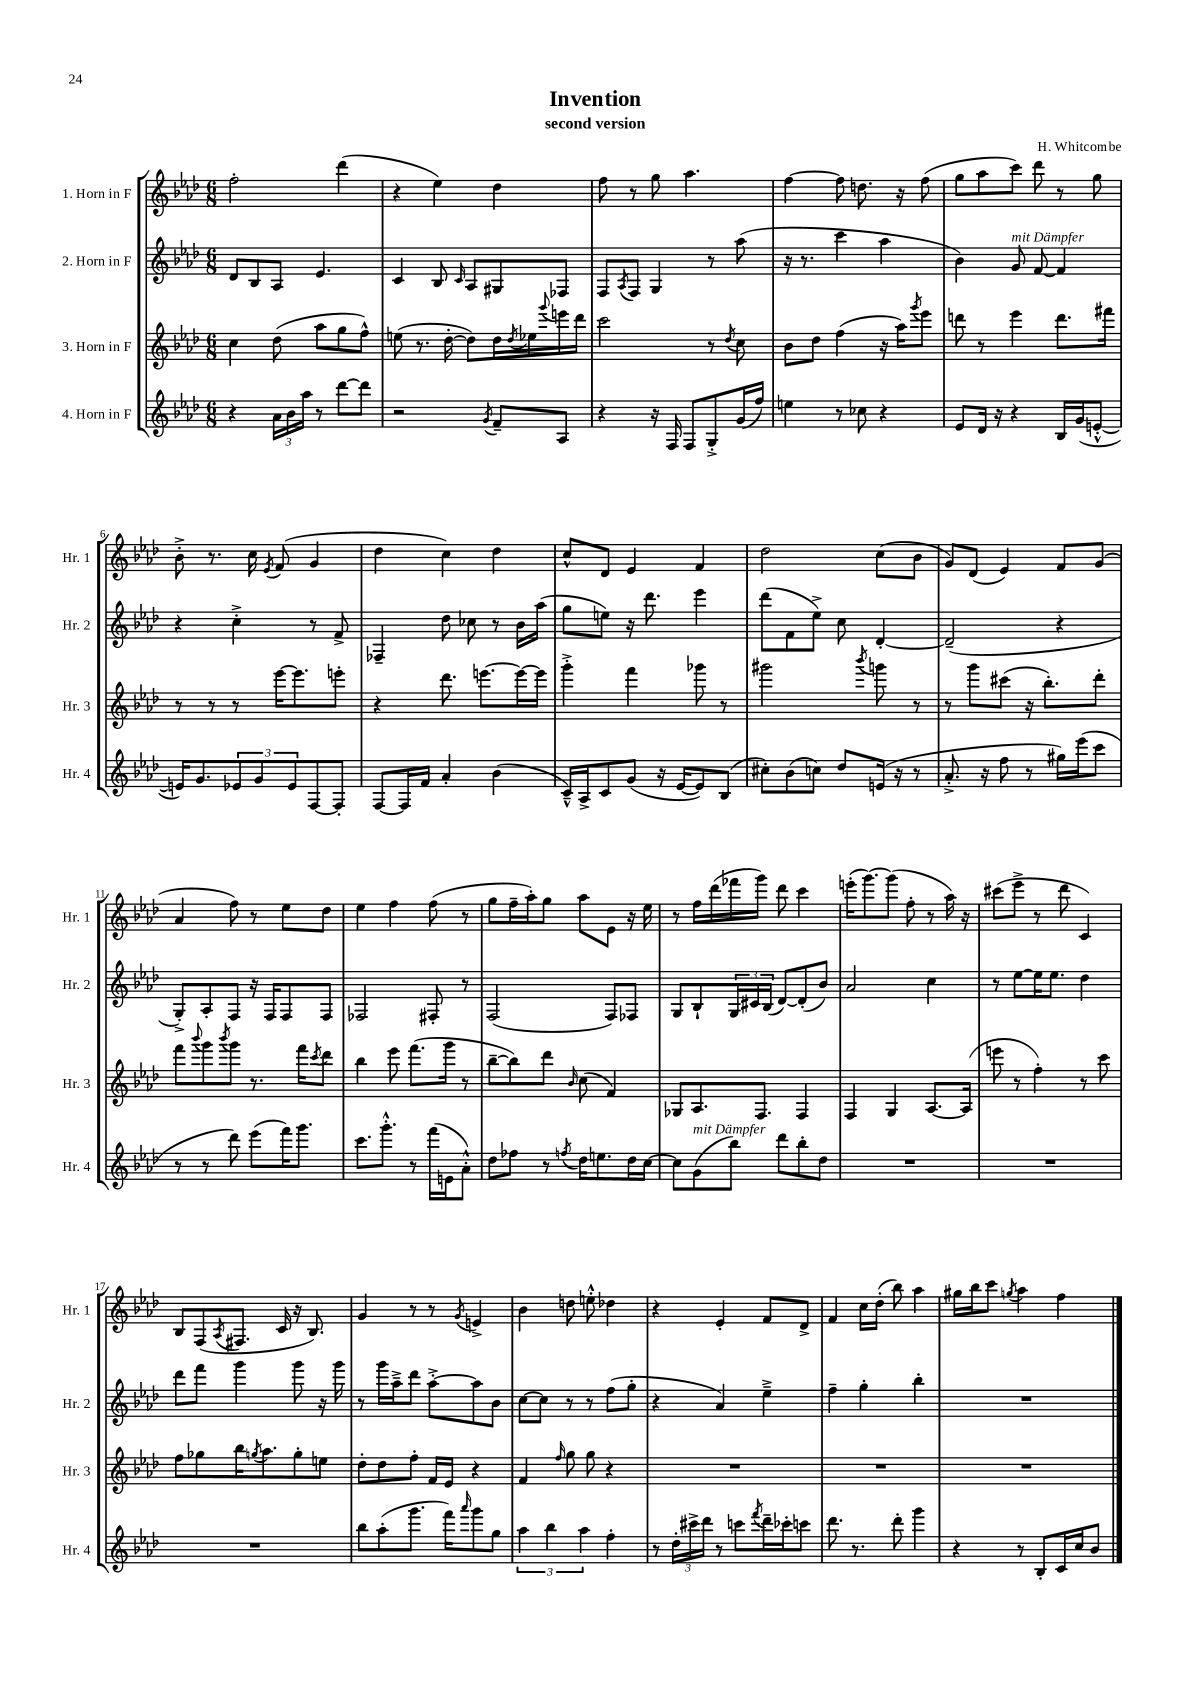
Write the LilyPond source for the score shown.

\header { title = "Invention" composer = "H. Whitcombe" subtitle = "second version" }
<<
\new StaffGroup <<
\new Staff = "s0" \with { instrumentName = "1. Horn in F" shortInstrumentName = "Hr. 1" } {
    \clef treble \key aes \major \numericTimeSignature \time 6/8
    f''2-. des'''4( |
    r4 ees''4) des''4 |
    f''8 r8 g''8 aes''4. |
    f''4~ f''8 d''8. r16 f''8( |
    g''8 aes''8 c'''8) des'''8 r8 g''8 |
    bes'8-.-> r8. c''16 \acciaccatura { ees'8 } f'8( g'4 |
    des''4 c''4) des''4 |
    c''8-^ des'8 ees'4 f'4 |
    des''2 c''8( bes'8 |
    g'8) des'8( ees'4) f'8 g'8( |
    aes'4 f''8) r8 ees''8 des''8 |
    ees''4 f''4 f''8( r8 |
    g''8 f''16-- aes''16-.) g''8 aes''8 ees'8 r16 ees''16 |
    r8 f''16 des'''16( fes'''16 g'''16) des'''8 c'''4 |
    e'''16-.( g'''8.~) g'''8( f''8-. r8 aes''16) r16 |
    cis'''8( ees'''8-> r8 des'''8 c'4) |
    bes8 f8( \acciaccatura { aes8 } fis8. c'16 r16 bes8.) |
    g'4 r8 r8 \acciaccatura { g'8 } e'4-> |
    bes'4 d''8 e''8-.-^ des''4 |
    r4 ees'4-. f'8 des'8-> |
    f'4 c''16 des''16-.( bes''8) aes''4 |
    gis''16 bes''16 c'''8 \acciaccatura { g''8 } aes''4 f''4 \bar "|." |
}
\new Staff = "s1" \with { instrumentName = "2. Horn in F" shortInstrumentName = "Hr. 2" } {
    \clef treble \key aes \major \numericTimeSignature \time 6/8
    des'8 bes8 aes8 ees'4. |
    c'4 bes8 \grace { c'16 } aes8 gis8 fes8 |
    f8 \acciaccatura { aes8 } f8 g4 r8 aes''8( |
    r16 r8. c'''4 aes''4 |
    bes'4) g'8^\markup { \italic "mit Dämpfer" } f'8~ f'4 |
    r4 c''4-.-> r8 f'8-> |
    fes4-- des''8 ces''8 r8 bes'16 aes''16( |
    g''8 e''8) r16 des'''8. ees'''4 |
    des'''8( f'8 ees''8->) c''8 des'4~-. |
    des'2--( r4 |
    g8-.->) aes8-. f8 r16 f16 f8 f8 |
    fes2 fis8-. r8 |
    f2( f8) fes8 |
    g8 bes8-! \tuplet 3/2 { g16 cis'16 bes16( } des'8~) des'8-.( bes'8) |
    aes'2 c''4 |
    r8 ees''8~ ees''16 ees''8. des''4 |
    des'''8 f'''8 g'''4 g'''8 r16 g'''16 |
    r8 g'''16 aes''16---> des'''8 aes''8~-.-> aes''8 bes'8 |
    c''8~ c''8 r8 r8 f''8( g''8-. |
    r4 aes'4) ees''4---> |
    f''4-- g''4-. bes''4-. |
    R2. \bar "|." |
}
\new Staff = "s2" \with { instrumentName = "3. Horn in F" shortInstrumentName = "Hr. 3" } {
    \clef treble \key aes \major \numericTimeSignature \time 6/8
    c''4 des''8( aes''8 g''8 f''8-^) |
    e''8( r8. des''16~-. des''8) des''16 \acciaccatura { des''8 } ees''16 \appoggiatura { g'''8 } e'''16 des'''16 |
    c'''2 r8 \acciaccatura { des''8 } c''8 |
    bes'8 des''8 f''4( r16 aes''16) \acciaccatura { g'''8 } ees'''8 |
    d'''8 r8 ees'''4 d'''8. fis'''16 |
    r8 r8 r8 ees'''16~ ees'''8. e'''8-. |
    r4 des'''8. e'''8.~ e'''16~ e'''16 |
    g'''4-.-> f'''4 ges'''8 r8 |
    gis'''2 \acciaccatura { bes'''8 } g'''8 r8 |
    r8 g'''8 cis'''8( r16 bes''8.-.) des'''8-. |
    f'''8 \appoggiatura { bes'''8 } g'''8 \acciaccatura { bes'''8 } g'''8 r8. f'''16 \acciaccatura { c'''8 } des'''8 |
    bes''4 ees'''8 f'''8.( g'''16 r8 |
    bes''8~-- bes''8) des'''8 \grace { bes'16 } c''8( f'4) |
    ges8 aes8. f8. f4 |
    f4 g4 aes8.~ aes16( |
    e'''8 r8 f''4-.) r8 c'''8 |
    f''8 ges''8 bes''16 \acciaccatura { g''8 } aes''8. g''8-. e''8 |
    des''8-. des''8 f''8-. f'16 ees'16 r4 |
    f'4 \grace { f''16 } g''8 g''8 r4 |
    R2. |
    R2. |
    R2. \bar "|." |
}
\new Staff = "s3" \with { instrumentName = "4. Horn in F" shortInstrumentName = "Hr. 4" } {
    \clef treble \key aes \major \numericTimeSignature \time 6/8
    r4 \tuplet 3/2 { aes'16 bes'16 aes''16 } r8 des'''8~ des'''8 |
    r2 \acciaccatura { g'8 } f'8-- aes8 |
    r4 r16 f16 f8 g8-.-> g'16( f''16) |
    e''4 r8 ces''8 r4 |
    ees'8 des'16 r16 r4 bes16 g'16( e'8~-.-^ |
    e'16) g'8. \tuplet 3/2 { ees'8 g'8 ees'8 } f8~ f8-. |
    f8~ f16 f'16 aes'4-. bes'4( |
    c'16---^) aes16-> c'8 g'8( r16 ees'16~ ees'8) bes8( |
    cis''8-.) bes'8( c''8) des''8 e'16( r16 r8 |
    aes'8.-.-> r16 f''8 r8 gis''16) ees'''16( c'''8 |
    r8 r8 des'''8) ees'''8( f'''16) g'''8. |
    c'''8. g'''8.-.-^ r8 f'''16( e'16 aes'8-.-^) |
    des''8 fes''8 r8 \acciaccatura { f''8 } des''16 e''8. des''16 c''16~ |
    c''8 g'8^\markup { \italic "mit Dämpfer" }( bes''8) des'''8 bes''8-. des''8 |
    R2. |
    R2. |
    R2. |
    bes''8 aes''8-.( g'''8. f'''16) \grace { aes'''16 } g'''8 g''8 |
    \tuplet 3/2 { aes''4 bes''4 aes''4 } f''4-. |
    r8 \tuplet 3/2 { des''16-. cis'''16-> des'''16 } r8 c'''8 \acciaccatura { f'''8 } des'''16-- ces'''16-. c'''8 |
    des'''8. r8. des'''8-. g'''4 |
    r4 r8 bes8-. c'16 c''16 bes'8 \bar "|." |
}
>>
>>
